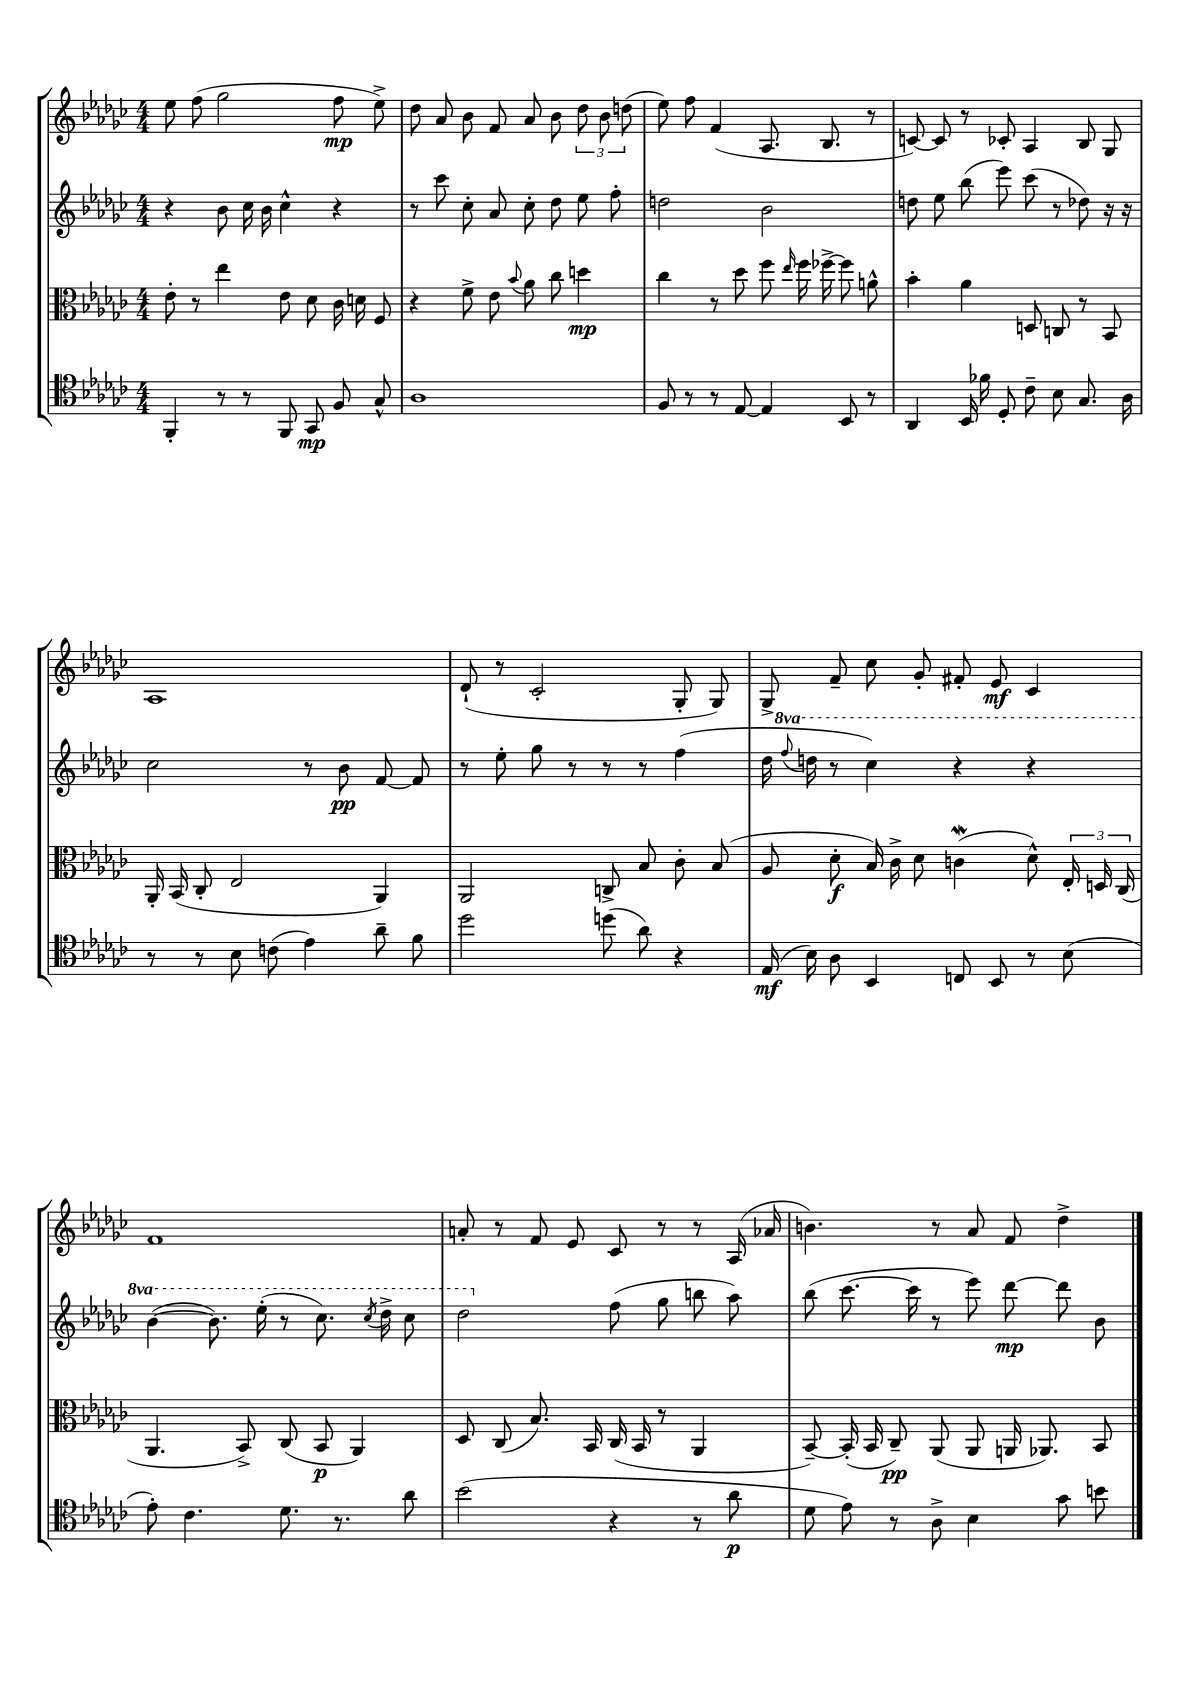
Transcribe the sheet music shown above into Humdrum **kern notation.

**kern	**kern	**kern	**kern
*staff4	*staff3	*staff2	*staff1
*clefC4	*clefC3	*clefG2	*clefG2
*k[b-e-a-d-g-c-]	*k[b-e-a-d-g-c-]	*k[b-e-a-d-g-c-]	*k[b-e-a-d-g-c-]
*M4/4	*M4/4	*M4/4	*M4/4
4FF'	8e-'	4r	8ee-
.	8r	.	(8ff
8r	4ee-	8b-	2gg-
8r	.	16cc-	.
.	.	16b-	.
8FF	8e-	4cc-^^	.
8GG-	8d-	.	.
8F	16c-	4r	8ff
.	16d	.	.
8G-^^	8F	.	8ee-^)
=	=	=	=
1A-	4r	8r	8dd-
.	.	8ccc-	8a-
.	8f^	8cc-'	8b-
.	8e-	8a-	8f
.	8qqb-	.	.
.	8a-	8cc-'	8a-
.	8cc-	8dd-	8b-
.	4dd	8ee-	12dd-
.	.	.	12b-
.	.	8ff'	.
.	.	.	(12dd
=	=	=	=
8F	4cc-	2dd	8ee-)
8r	.	.	8ff
8r	8r	.	(4f
[8E-	8dd-	.	.
4E-]	8ff	2b-	8.A-
.	16qqee-	.	.
.	16ff	.	.
.	[16ff-^	.	8.B-
8BB-	8ff-]	.	.
8r	8a^^	.	8r
=	=	=	=
4AA-	4b-'	8dd	[8c)
.	.	8ee-	8c]
16BB-	4a-	(8bb-	8r
16f-	.	.	.
8D-'	.	8eee-)	8c-'
8c-~	8D	(8ccc-	4A-
8B-	8C	8r	.
8.G-	8r	8dd-)	8B-
.	8BB-	16r	8G-
16A-	.	16r	.
=	=	=	=
8r	16AA-'	2cc-	1A-
.	(16BB-	.	.
8r	8C-'	.	.
8B-	2E-	.	.
(8c	.	.	.
4e-)	.	8r	.
.	.	8b-	.
8a-~	4AA-)	[8f	.
8f	.	8f]	.
=	=	=	=
2dd-	2AA-	8r	(8d-`
.	.	8ee-'	8r
.	.	8gg-	2c-'
.	.	8r	.
(8dd	8C^	8r	.
8a-)	8B-	8r	.
4r	8c-'	(4ff	8G-'
.	(8B-	.	8G-)
=	=	=	=
(16E-	8A-	16dd-	8G-^
.	.	8qqfff	.
16B-)	.	16ddd	.
8A-	8d-'	8r	8f~
4BB-	16B-)	4ccc-)	8cc-
.	16c-^	.	.
.	8d-	.	8g-'
8C	(4c	4r	8f#'
8BB-	.	.	8e-
8r	8d-^^)	4r	4c-
(8B-	24E-'	.	.
.	24D	.	.
.	(24C-	.	.
=	=	=	=
8e-')	4.AA-	([4bb-	1f
4.c-	.	.	.
.	.	8.bb-])	.
.	8BB-^)	.	.
.	.	(16eee-'	.
8.d-	(8C-	8r	.
.	8BB-	8.ccc-)	.
8.r	.	.	.
.	4AA-)	.	.
.	.	8qccc-	.
.	.	16ddd-^	.
8a-	.	8ccc-	.
=	=	=	=
(2b-	8D-	2ddd-	8a'
.	(8C-	.	8r
.	8.B-)	.	8f
.	.	.	8e-
.	16BB-	.	.
4r	(16C-	(8ff	8c-
.	16BB-	.	.
.	8r	8gg-	8r
8r	4AA-	8bb	8r
8a-	.	8aa-)	(16A-
.	.	.	16a-
=	=	=	=
8d-	[8BB-~)	(8bb-	4.b)
8e-)	(16BB-']	[8.ccc-	.
.	16BB-	.	.
8r	8C-~)	.	.
.	.	16ccc-]	.
8A-^	(8AA-	8r	8r
4B-	8AA-	8eee-)	8a-
.	16AA	[8ddd-	8f
.	8.AA-)	.	.
8g-	.	8ddd-]	4dd-^
8b	8BB-	8b-	.
==	==	==	==
*-	*-	*-	*-
